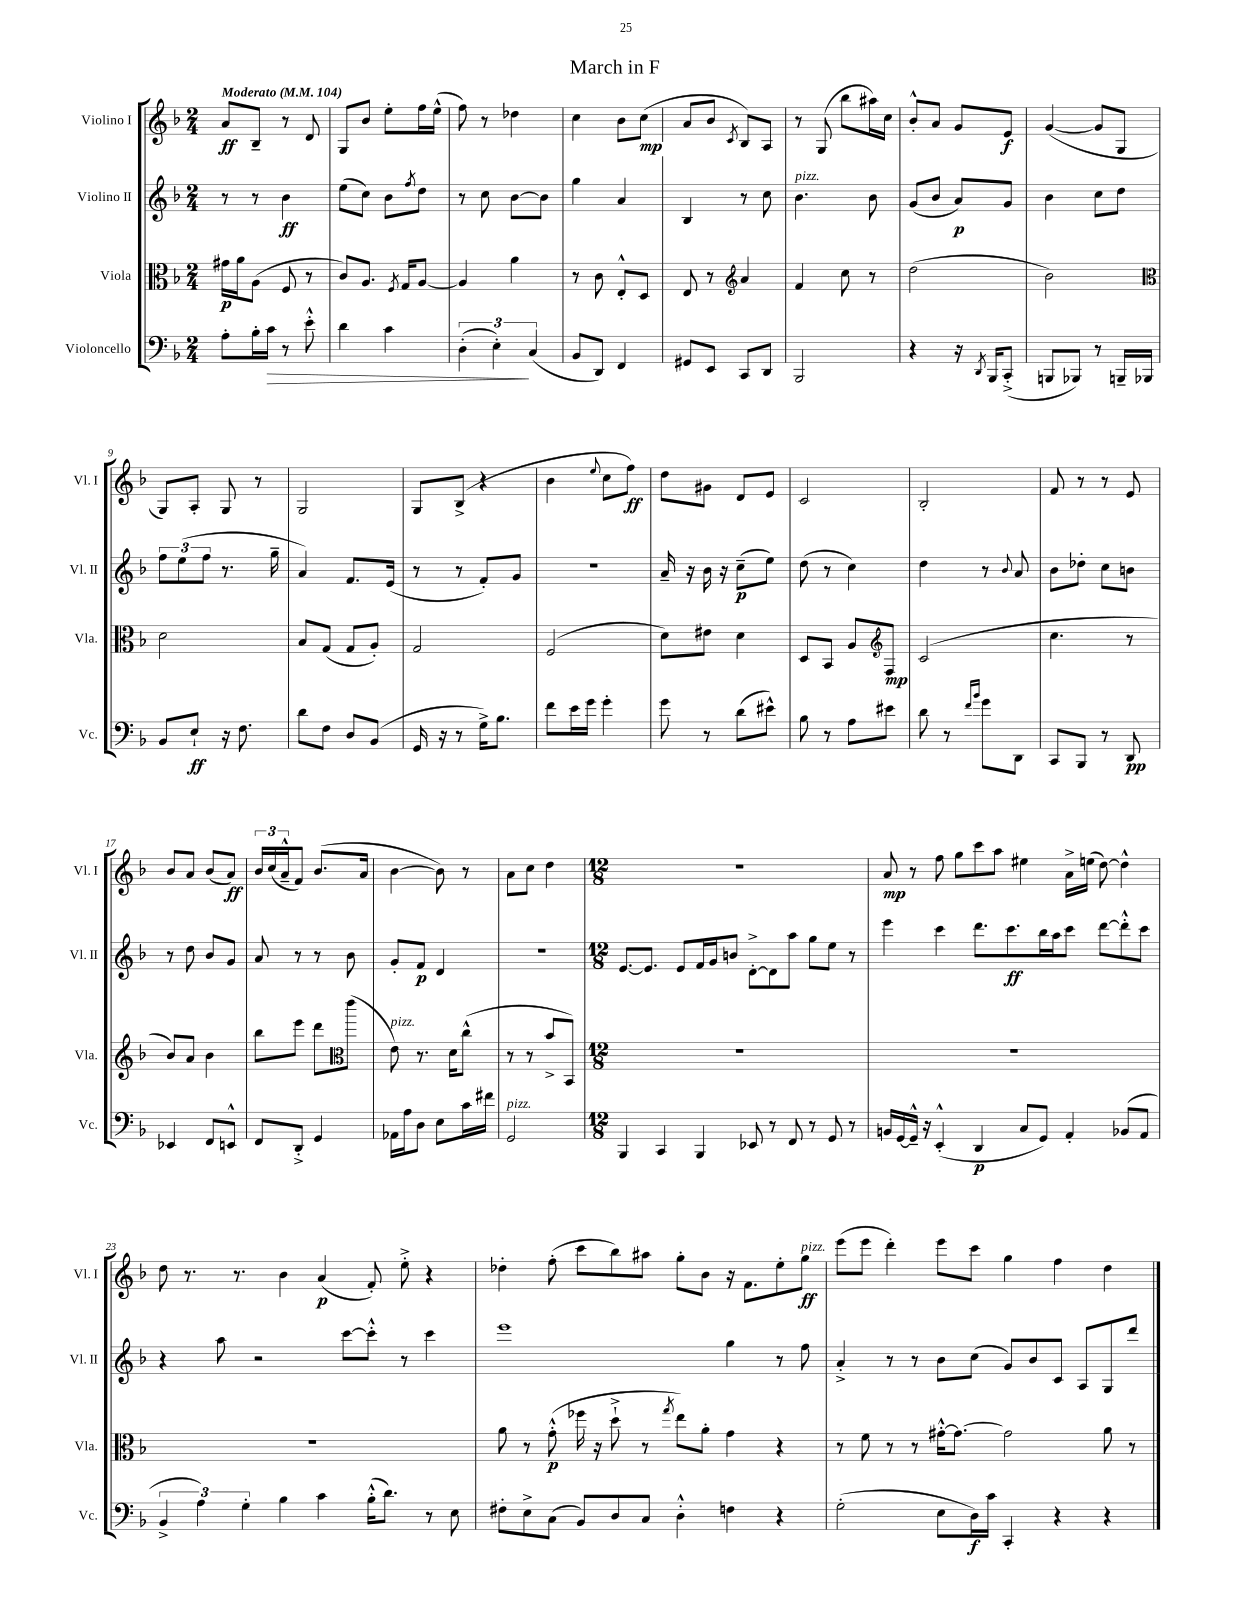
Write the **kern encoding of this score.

**kern	**kern	**kern	**kern
*staff4	*staff3	*staff2	*staff1
*clefF4	*clefC3	*clefG2	*clefG2
*k[b-]	*k[b-]	*k[b-]	*k[b-]
*M2/4	*M2/4	*M2/4	*M2/4
*MM104	*MM104	*MM104	*MM104
8A'	16g#	8r	8a
.	16a	.	.
16B-'	(8A	8r	8B-~
16c	.	.	.
8r	8F	4b-	8r
8e'^^	8r	.	8d
=	=	=	=
4d	8c)	(8ee	8G
.	8.A	8cc)	8b-
4c	.	8b-	8ee'
.	8qF	.	.
.	16G	.	.
.	.	8qff	.
.	[8A	8dd	16ff
.	.	.	(16ee^^
=	=	=	=
(6D'	4A]	8r	8ff)
.	.	8cc	8r
6E')	.	.	.
.	4a	[8b-	4dd-
(6C	.	.	.
.	.	8b-]	.
=	=	=	=
8BB-	8r	4gg	4cc
8DD)	8c	.	.
4FF	8E'^^	4a	8b-
.	8D	.	(8cc
=	=	=	=
8GG#	8E	4B-	8a
8EE	8r	.	8b-
*	*clefG2	*	*
.	.	.	8qc
8CC	4a	8r	8B-)
8DD	.	8cc	8A
=	=	=	=
2BBB-	4f	4.b-	8r
.	.	.	(8G
.	8cc	.	8bb-
.	8r	8b-	16aa#)
.	.	.	16cc
=	=	=	=
4r	(2dd	(8g	8b-'^^
.	.	8b-	8a
16r	.	8a)	8g
8qDD	.	.	.
16BBB-	.	.	.
(8CC'^	.	8g	8e
=	=	=	=
8BBB	2b-)	4b-	([4g
8BBB-)	.	.	.
8r	.	8cc	8g]
16BBB~	.	8dd	8G
16BBB-	.	.	.
=	=	=	=
*	*clefC3	*	*
8BB-	2d	12ff	8G)
.	.	(12ee	.
8E`	.	.	8A'
.	.	12ff	.
16r	.	8.r	8G
8.F	.	.	.
.	.	.	8r
.	.	16gg~	.
=	=	=	=
8d	8B-	4a)	2G
8F	(8G	.	.
8D	8G	8.f	.
(8BB-	8A')	.	.
.	.	(16e	.
=	=	=	=
16GG	2G	8r	8G
16r	.	.	.
8r	.	8r	(8B-^
16G^)	.	8f')	4r
8.B-	.	.	.
.	.	8g	.
=	=	=	=
8f	(2F	2r	4b-
16e	.	.	.
16g	.	.	.
.	.	.	8qqee
4g'	.	.	8cc
.	.	.	8ff)
=	=	=	=
8g	8d)	16a~	8dd
.	.	16r	.
8r	8e#	16b-	8g#
.	.	16r	.
(8d	4d	(8cc~	8d
8e#^^)	.	8ee)	8e
=	=	=	=
8B-	8D	(8dd	2c
8r	8BB-	8r	.
8A	8A	4cc)	.
8e#	8F	.	.
=	=	=	=
*	*clefG2	*	*
8d	(2c	4dd	2B-'
8r	.	.	.
16qqf	.	.	.
16qqb-	.	.	.
8g	.	8r	.
.	.	8qqb-	.
8DD	.	8a	.
=	=	=	=
8CC	4.cc	8b-	8f
8BBB-	.	8dd-'	8r
8r	.	8cc	8r
8DD	8r	8b	8e
=	=	=	=
4EE-	8b-)	8r	8b-
.	8a	8dd	8a
8FF	4b-	8b-	(8b-
8EE^^	.	8g	8a)
=	=	=	=
8FF	8bb-	8a	24b-
.	.	.	(24cc
.	.	.	24a~^^
8DD'^	8eee	8r	8f)
4GG	8ddd	8r	(8.b-
.	(8eee	8b-	.
.	.	.	16a
=	=	=	=
*	*clefC3	*	*
16AA-	8e)	8g'	[4b-
16A	.	.	.
8D	8.r	8f	.
8E	.	4d	8b-])
.	16d	.	.
16c	(8cc^^	.	8r
16f#	.	.	.
=	=	=	=
2GG	8r	2r	8a
.	8r	.	8cc
.	8b-^	.	4dd
.	8BB-)	.	.
=	=	=	=
*M12/8	*M12/8	*M12/8	*M12/8
4BBB-	1.r	[8.e	1.r
.	.	8.e]	.
4CC	.	.	.
.	.	8e	.
4BBB-	.	16f	.
.	.	16g	.
.	.	8b	.
8EE-	.	[8d'^	.
8r	.	8d]	.
8FF	.	8aa	.
8r	.	8gg	.
8GG	.	8ee	.
8r	.	8r	.
=	=	=	=
16BB	1.r	4eee	8a
[16GG	.	.	.
16GG~^^]	.	.	8r
16r	.	.	.
(4EE'^^	.	4ccc	8ff
.	.	.	8gg
4DD	.	8.ddd	8ccc
.	.	.	8aa
.	.	8.ccc	.
8C	.	.	4ee#
8GG)	.	16bb-	.
.	.	16aa	.
4AA'	.	8ccc	16a^
.	.	.	(16ee
.	.	[8ddd	[8dd)
(8BB-	.	8ddd'^^]	4dd^^]
8AA	.	8ccc	.
=	=	=	=
6BB-^	1.r	4r	8dd
.	.	.	8.r
6A)	.	.	.
.	.	8aa	.
.	.	.	8.r
6G'	.	.	.
.	.	2r	.
4B-	.	.	4b-
4c	.	.	(4a
.	.	[8ccc	.
(16B-'^^	.	8ccc'^^]	8f')
8.d)	.	.	.
.	.	8r	8ee'^
8r	.	4ccc	4r
8E	.	.	.
=	=	=	=
8F#'	8a	1eee	4dd-'
8E^	8r	.	.
(8C	(8g'^^	.	(8ff'
8BB-)	16ff-	.	8ccc
.	16r	.	.
8D	8dd`^	.	8bb-)
8C	8r	.	8aa#
.	8qgg	.	.
4D'^^	8ee)	.	8gg'
.	8a'	.	8b-
4F	4g	4gg	16r
.	.	.	8.f
4r	4r	8r	8ee'
.	.	8ff	8gg
=	=	=	=
(2G'	8r	4a'^	(8eee
.	8f	.	8eee
.	8r	8r	4ddd')
.	8r	8r	.
8E	[16g#'^^	8b-	8eee
.	8.g#_	.	.
16D)	.	(8cc	8ccc
16c	.	.	.
4CC'	2g#]	8g)	4gg
.	.	8b-	.
4r	.	8c	4ff
.	.	8A	.
4r	8a	8G	4dd
.	8r	8ddd	.
==	==	==	==
*-	*-	*-	*-
